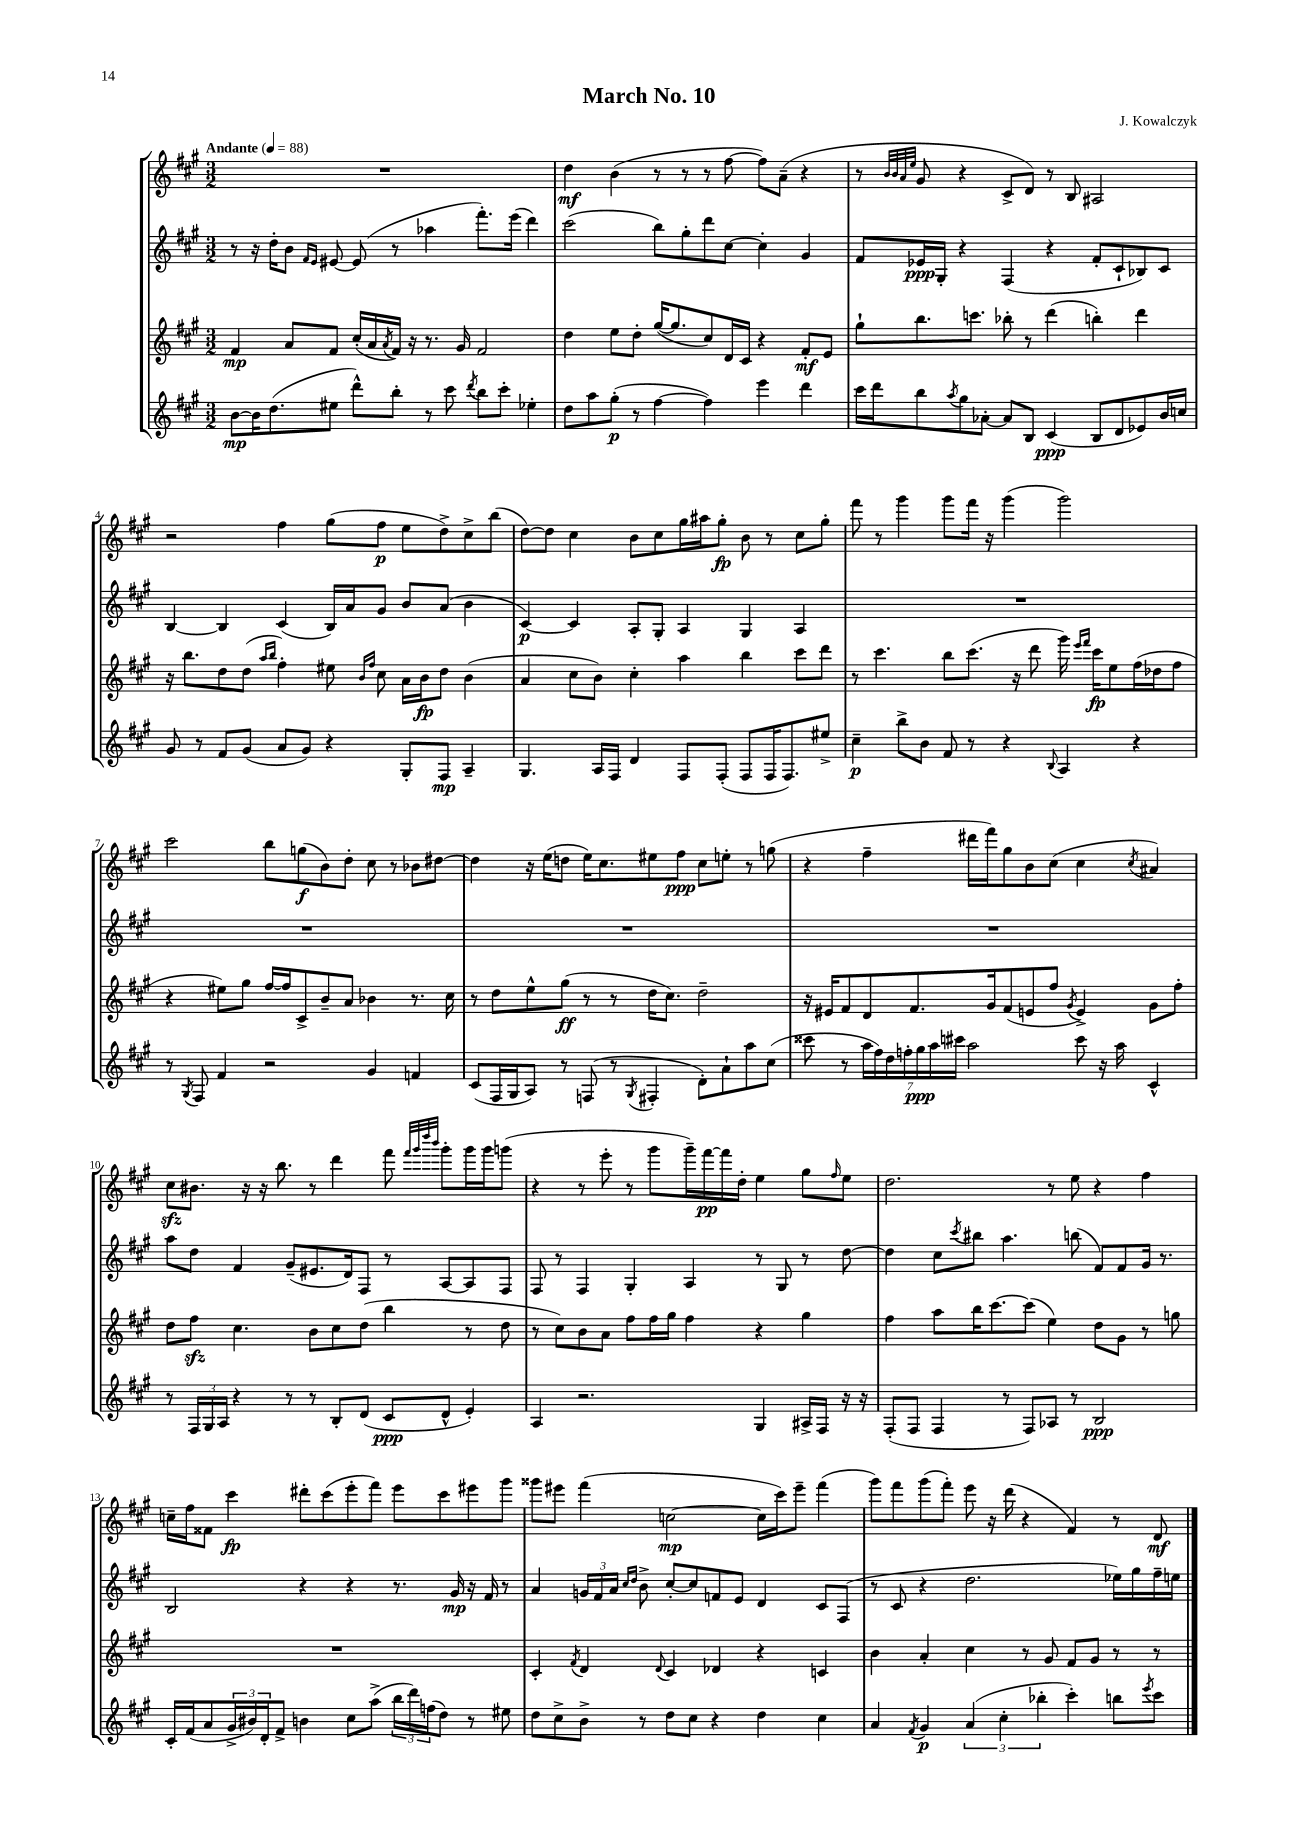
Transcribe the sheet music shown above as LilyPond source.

\header { title = "March No. 10" composer = "J. Kowalczyk" }
<<
\new StaffGroup <<
\new Staff = "s0" {
    \clef treble \key a \major \numericTimeSignature \time 3/2 \tempo "Andante" 4 = 88
    R1. |
    d''4\mf b'4( r8 r8 r8 fis''8~ fis''8) a'8--( r4 |
    r8 \grace { b'32 b'32 a'32 e''32 } gis'8 r4 cis'8-> d'8) r8 b8 ais2 |
    r2 fis''4 gis''8( fis''8\p e''8 d''8->) cis''8-> b''8( |
    d''8~) d''8 cis''4 b'8 cis''8 gis''16 ais''16 gis''8-.\fp b'8 r8 cis''8 gis''8-. |
    fis'''8 r8 gis'''4 gis'''8 fis'''16 r16 gis'''4( gis'''2) |
    cis'''2 b''8 g''8\f( b'8) d''8-. cis''8 r8 bes'8 dis''8~ |
    dis''4 r16 e''16( d''8 e''16) cis''8. eis''8 fis''8\ppp cis''8 e''8-. r8 g''8( |
    r4 fis''4-- dis'''16 fis'''16) gis''8 b'8 cis''8( cis''4 \acciaccatura { cis''8 } ais'4) |
    cis''8\sfz bis'8. r16 r16 b''8. r8 d'''4 fis'''8 \grace { fis'''32 gis'''32 d''''32 b'''32 } gis'''8-. gis'''16 gis'''16 g'''8( |
    r4 r8 e'''8-. r8 gis'''8 gis'''16--) fis'''16~\pp fis'''16 d''16-. e''4 gis''8 \grace { fis''16 } e''8 |
    d''2. r8 e''8 r4 fis''4 |
    c''16-- fis''16 fisis'8 cis'''4\fp dis'''8-. cis'''8( e'''8-. fis'''8) e'''8 cis'''8 eis'''8 gis'''8 |
    gisis'''8 eis'''8 fis'''4( c''2~\mp c''16 cis'''16) eis'''8-- fis'''4( |
    gis'''8) fis'''8 gis'''8( fis'''8-.) e'''8 r16 d'''16( r4 fis'4) r8 d'8\mf \bar "|." |
}
\new Staff = "s1" {
    \clef treble \key a \major \numericTimeSignature \time 3/2
    r8 r16 d''16-. b'8 \grace { fis'16 e'16 } eis'8~ eis'8( r8 aes''4 fis'''8.-.) e'''16( d'''4) |
    cis'''2( b''8) gis''8-. d'''8 cis''8~ cis''4-. gis'4 |
    fis'8 ees'16\ppp gis16-. r4 fis4( r4 fis'8-. cis'8-! bes8) cis'8 |
    b4~ b4 cis'4( b16) a'16 gis'8 b'8 a'8( b'4 |
    cis'4~\p) cis'4 a8-. gis8-. a4 gis4 a4 |
    R1. |
    R1. |
    R1. |
    R1. |
    a''8 d''8 fis'4 gis'8--( eis'8. d'16) fis8 r8 a8~ a8 fis8 |
    fis8 r8 fis4 gis4-. a4 r8 gis8 r8 d''8~ |
    d''4 cis''8 \acciaccatura { cis'''8 } bis''8 a''4. b''8( fis'8) fis'8 gis'16 r8. |
    b2 r4 r4 r8. gis'16\mp r16 fis'16 r8 |
    a'4 \tuplet 3/2 { g'16 fis'16 a'16 } \grace { cis''16 d''16 } b'8-> cis''8~-. cis''8 f'8 e'8 d'4 cis'8 fis8( |
    r8 cis'8 r4 d''2. ees''16) gis''16 fis''16-- e''16 \bar "|." |
}
\new Staff = "s2" {
    \clef treble \key a \major \numericTimeSignature \time 3/2
    fis'4\mp a'8 fis'8 cis''16-.( a'16 \acciaccatura { a'8 } fis'16) r16 r8. gis'16 fis'2 |
    d''4 e''8 d''8-. gis''16~( gis''8. cis''8) d'16 cis'16 r4 fis'8-.\mf e'8 |
    gis''8-! b''8. c'''8. bes''8-. r8 d'''4( b''4-.) d'''4 |
    r16 b''8. d''8 d''8( \grace { a''16 b''16 } fis''4-.) eis''8 \grace { b'16 fis''16 } cis''8 a'16 b'16\fp d''8 b'4( |
    a'4 cis''8 b'8) cis''4-. a''4 b''4 cis'''8 d'''8 |
    r8 cis'''4. b''8 cis'''8.( r16 d'''8 gis'''16) \grace { e'''16 fis'''16 } cis'''16\fp e''8 fis''16( des''16 fis''8 |
    r4 eis''8) gis''8 fis''16~ fis''16 cis'8-> b'8-- a'8 bes'4 r8. cis''16 |
    r8 d''8 e''8-^ gis''8\ff( r8 r8 d''16 cis''8.) d''2-- |
    r16 eis'16 fis'8 d'8 fis'8. gis'16 fis'8( e'8 fis''8 \acciaccatura { gis'8 } e'4->) gis'8 fis''8-. |
    d''8 fis''8\sfz cis''4. b'8 cis''8 d''8( b''4 r8 d''8 |
    r8 cis''8) b'8 a'8 fis''8 fis''16 gis''16 fis''4 r4 gis''4 |
    fis''4 a''8 b''16 cis'''8.~ cis'''8( e''4) d''8 gis'8 r8 g''8 |
    R1. |
    cis'4-. \acciaccatura { fis'8 } d'4 \appoggiatura { d'8 } cis'4 des'4 r4 c'4 |
    b'4 a'4-. cis''4 r8 gis'8 fis'8 gis'8 r8 r8 \bar "|." |
}
\new Staff = "s3" {
    \clef treble \key a \major \numericTimeSignature \time 3/2
    b'8~\mp b'16 d''8.( eis''8 d'''8-^) b''8-. r8 cis'''8 \acciaccatura { d'''8 } b''8 cis'''8-. ees''4-. |
    d''8 a''8 gis''8-.\p( r8 fis''4~ fis''4) e'''4 d'''4 |
    cis'''16 d'''16 b''8 \acciaccatura { a''8 } gis''8 aes'8~-. aes'8 b8 cis'4\ppp( b8 d'8 ees'8) b'16 c''16 |
    gis'8 r8 fis'8 gis'8( a'8 gis'8) r4 gis8-. fis8\mp a4-- |
    gis4. a16 fis16 d'4 fis8 fis8-.( fis8 fis16 fis8.) eis''8-> |
    cis''4--\p b''8-> b'8 fis'8 r8 r4 \appoggiatura { b8 } a4 r4 |
    r8 \acciaccatura { gis8 } fis8 fis'4 r2 gis'4 f'4 |
    cis'8( fis16 gis16 a8) r8 f8( r8 \acciaccatura { gis8 } fis4-. d'8-.) a'8-! a''8 cis''8( |
    cisis'''8 r8 \tuplet 7/4 { a''16 fis''16) d''16 f''16-. gis''16\ppp a''16 cis'''16 } a''2 cis'''8 r16 a''16 cis'4-^ |
    r8 \tuplet 3/2 { fis16 gis16 a16 } r4 r8 r8 b8-. d'8( cis'8\ppp d'8-^ e'4-.) |
    a4 r2. gis4 ais16-> fis16 r16 r16 |
    fis8-.( fis8 fis4 r8 fis8) aes8 r8 b2\ppp |
    cis'16-. fis'16( a'8 \tuplet 3/2 { gis'16-> bis'16) d'16-. } fis'8-> b'4 cis''8 a''8->( \tuplet 3/2 { b''16 d'''16) f''16( } d''8) r8 eis''8 |
    d''8 cis''8-> b'8-> r8 d''8 cis''8 r4 d''4 cis''4 |
    a'4 \acciaccatura { fis'8 } gis'4\p \tuplet 3/2 { a'4( cis''4-. bes''4-. } cis'''4-.) b''8 \acciaccatura { e'''8 } cis'''8 \bar "|." |
}
>>
>>
